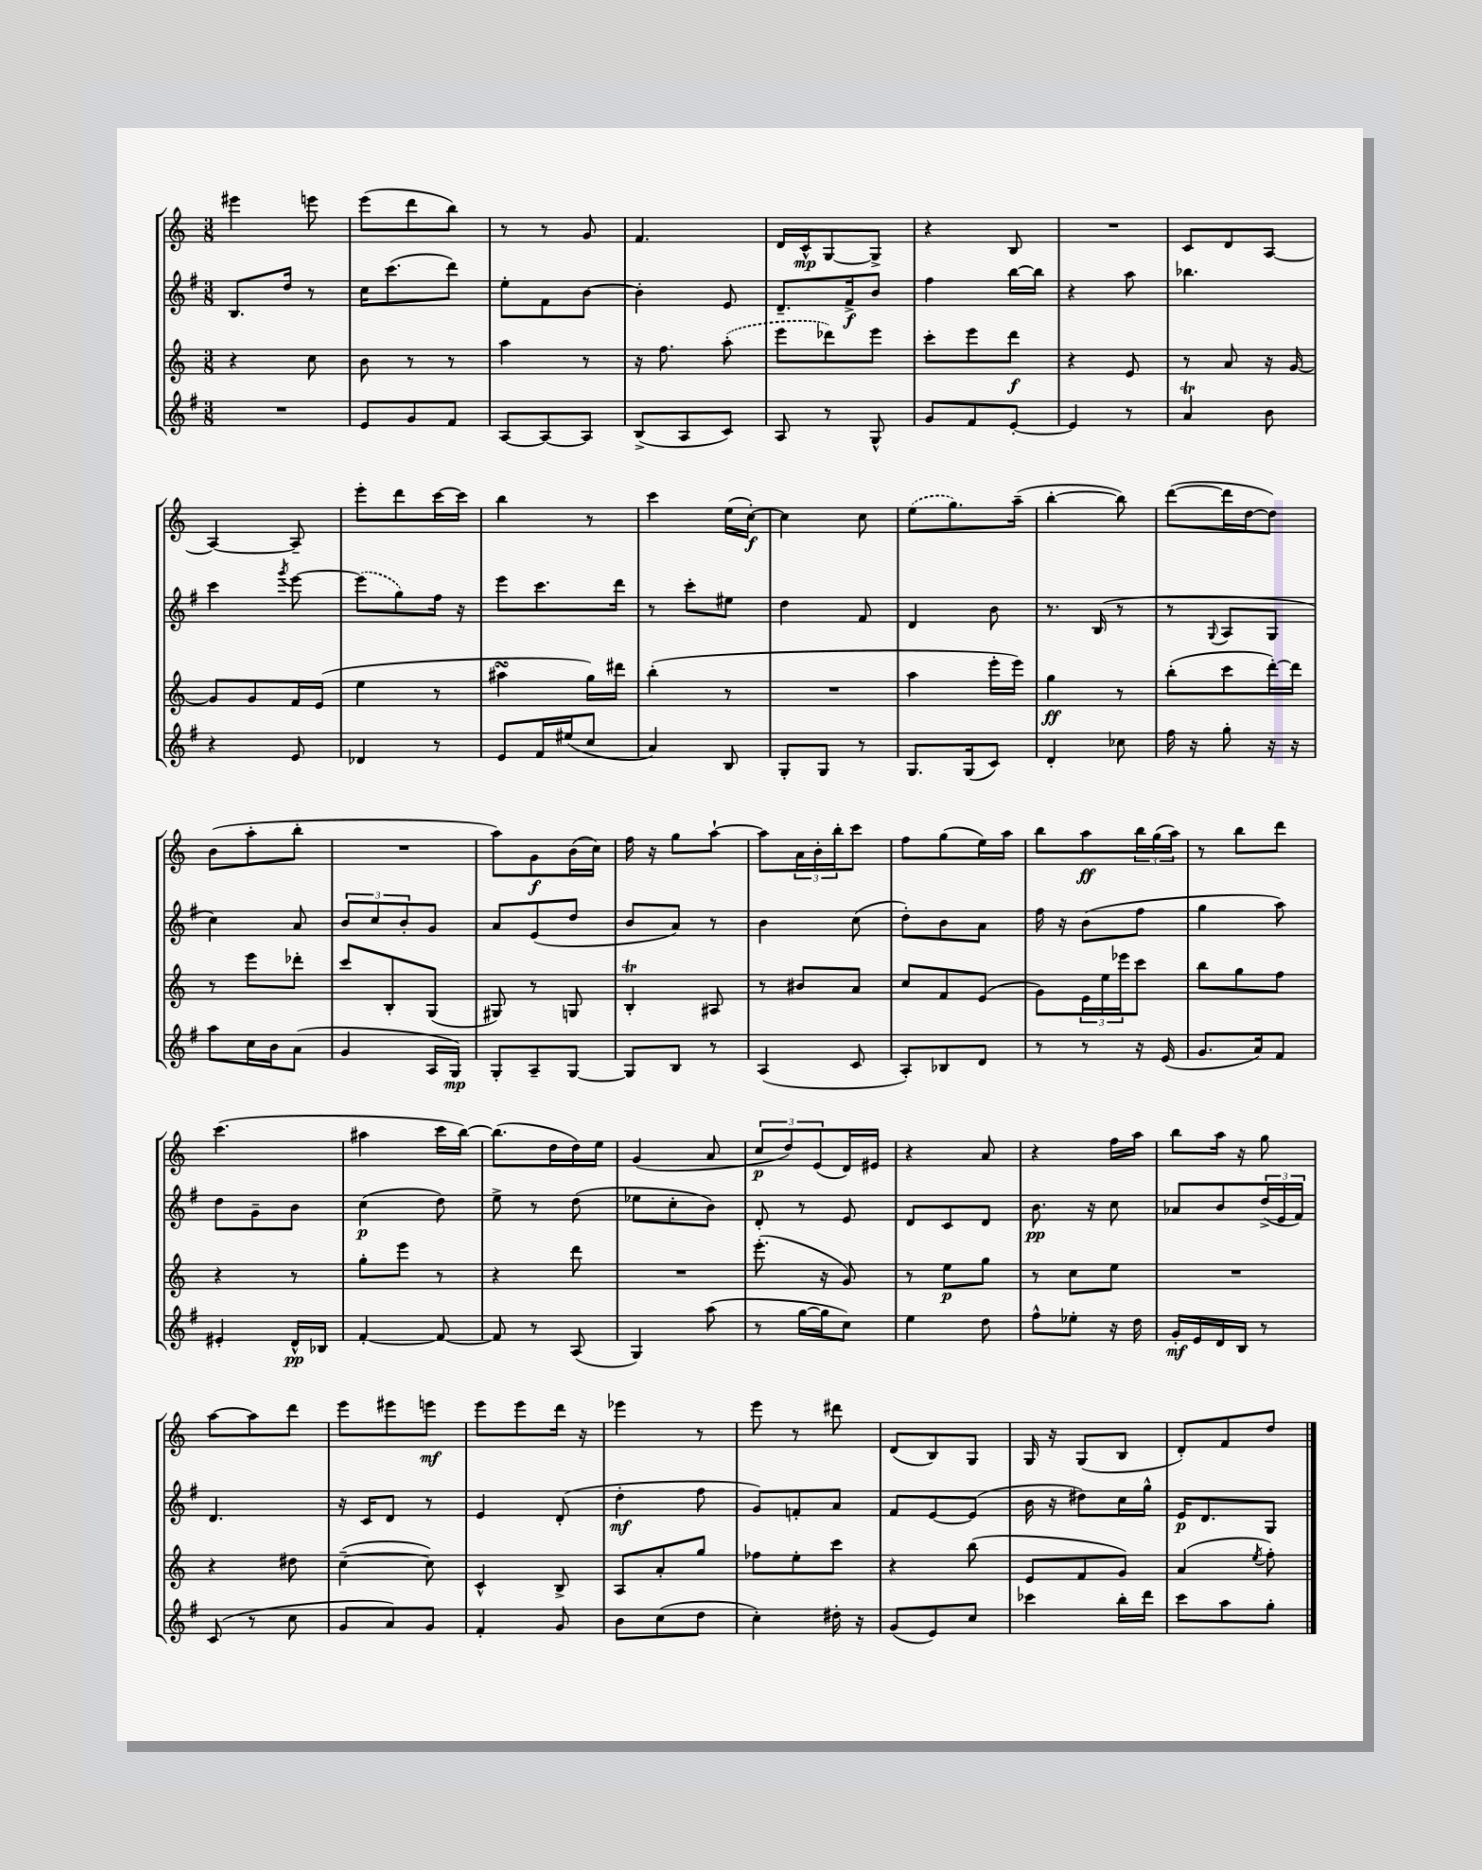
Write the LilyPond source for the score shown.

<<
\new StaffGroup <<
\new Staff = "s0" {
    \clef treble \key c \major \numericTimeSignature \time 3/8
    eis'''4 e'''8 |
    e'''8( d'''8 b''8) |
    r8 r8 g'8 |
    f'4. |
    d'16 c'16-^\mp g8~ g8-> |
    r4 b8 |
    R4. |
    c'8 d'8 a8~ |
    a4~ a8-- |
    e'''8-. d'''8 c'''16~ c'''16 |
    b''4 r8 |
    c'''4 e''16( c''16~-.\f) |
    c''4 c''8 |
    \once \slurDashed e''8( g''8.) a''16--( |
    b''4~-. b''8) |
    d'''8~( d'''16 d''16~ d''8) |
    b'8( a''8-. b''8-. |
    R4. |
    a''8) g'8\f b'16( c''16) |
    f''16 r16 g''8 a''8~-! |
    a''8 \tuplet 3/2 { a'16 b'16-. b''16-. } c'''8 |
    f''8 g''8( e''16) a''16 |
    b''8 a''8\ff \tuplet 3/2 { b''16 g''16( a''16) } |
    r8 b''8 d'''8 |
    c'''4.( |
    ais''4 c'''16 b''16~) |
    b''8.( d''16 d''16) e''16 |
    g'4( a'8 |
    \tuplet 3/2 { c''8\p d''8) e'8( } d'16) eis'16 |
    r4 a'8 |
    r4 f''16 a''16 |
    b''8 a''16 r16 g''8 |
    a''8~ a''8 d'''8 |
    e'''8 eis'''8 e'''8\mf |
    e'''8 e'''8 d'''16 r16 |
    ees'''4 r8 |
    e'''8 r8 dis'''8 |
    d'8( b8) g8 |
    g16 r16 g8( b8 |
    d'8-.) f'8 d''8 \bar "|." |
}
\new Staff = "s1" {
    \clef treble \key g \major \numericTimeSignature \time 3/8
    b8. d''16 r8 |
    c''16 c'''8.( d'''8) |
    e''8-. fis'8 b'8~ |
    b'4-. e'8 |
    d'8.-- fis'16->\f b'8 |
    fis''4 b''16~ b''16 |
    r4 a''8 |
    bes''4. |
    c'''4 \acciaccatura { g'''8 } e'''8~ |
    \once \slurDashed e'''8( g''8) fis''16 r16 |
    e'''8 c'''8. d'''16 |
    r8 c'''8-. eis''8 |
    d''4 fis'8 |
    d'4 b'8 |
    r8. b16( r8 |
    r8 \appoggiatura { g8 } a8 g8 |
    c''4) a'8 |
    \tuplet 3/2 { b'8 c''8 b'8-. } g'8 |
    a'8 e'8( d''8 |
    b'8 a'8) r8 |
    b'4 c''8( |
    d''8-.) b'8 a'8 |
    fis''16 r16 b'8( fis''8 |
    g''4 a''8) |
    d''8 g'8-- b'8 |
    c''4\p( d''8) |
    e''8-> r8 d''8( |
    ees''8 c''8-. b'8) |
    d'8-. r8 e'8 |
    d'8 c'8 d'8 |
    b'8.\pp r16 c''8 |
    aes'8 b'8 \tuplet 3/2 { d''16->( e'16 fis'16) } |
    d'4. |
    r16 c'16 d'8 r8 |
    e'4 d'8-.( |
    d''4-.\mf fis''8 |
    g'8) f'8-. a'8 |
    fis'8 e'8~ e'8( |
    b'16 r16 dis''8) c''16 g''16-^ |
    e'16\p d'8. g8 \bar "|." |
}
\new Staff = "s2" {
    \clef treble \key c \major \numericTimeSignature \time 3/8
    r4 c''8 |
    b'8 r8 r8 |
    a''4 r8 |
    r16 f''8. \once \slurDashed a''8-.( |
    e'''8 des'''8) e'''8 |
    c'''8-. e'''8 d'''8\f |
    r4 e'8 |
    r8 a'8 r16 g'16~ |
    g'8 g'8 f'16 e'16( |
    e''4 r8 |
    ais''4\turn g''16) dis'''16 |
    b''4-.( r8 |
    R4. |
    a''4 e'''16-. e'''16) |
    g''4\ff r8 |
    b''8-.( c'''8 d'''16~-.) d'''16 |
    r8 e'''8 des'''8-. |
    c'''8 b8-. g8( |
    gis8) r8 g8 |
    b4-.\trill ais8 |
    r8 bis'8 a'8 |
    c''8 f'8 e'8( |
    g'8) \tuplet 3/2 { e'16 e''16 ees'''16 } c'''8 |
    b''8 g''8 f''8 |
    r4 r8 |
    g''8-. e'''8 r8 |
    r4 d'''8 |
    R4. |
    e'''8.-.( r16 g'8) |
    r8 e''8\p g''8 |
    r8 c''8 e''8 |
    R4. |
    r4 dis''8 |
    c''4~--( c''8) |
    c'4-^ b8-> |
    a8 a'8-. g''8 |
    fes''8 e''8-. c'''8 |
    r4 b''8( |
    e'8 f'8 g'8) |
    a'4( \acciaccatura { e''8 } f''8-.) \bar "|." |
}
\new Staff = "s3" {
    \clef treble \key g \major \numericTimeSignature \time 3/8
    R4. |
    e'8 g'8 fis'8 |
    a8~ a8~ a8 |
    b8->( a8 c'8) |
    a8 r8 g8-^ |
    g'8 fis'8 e'8~-. |
    e'4 r8 |
    a'4\trill b'8 |
    r4 e'8 |
    des'4 r8 |
    e'8 fis'16 eis''16( c''8 |
    a'4) b8 |
    g8-. g8 r8 |
    g8. g16( c'8) |
    d'4-. ces''8 |
    fis''16 r16 g''8-. r16 r16 |
    a''8 c''16 b'16 a'8( |
    g'4 a16 g16\mp) |
    g8-. a8-- g8~ |
    g8 b8 r8 |
    a4( c'8 |
    a8-.) bes8 d'8 |
    r8 r8 r16 e'16( |
    g'8. a'16) fis'8 |
    eis'4-. d'16-^\pp bes16 |
    fis'4~-. fis'8~ |
    fis'8 r8 a8( |
    g4) a''8( |
    r8 g''16~ g''16 c''8) |
    e''4 d''8 |
    fis''8-^ ees''8-. r16 d''16 |
    g'16-.\mf e'16 d'16 b16 r8 |
    c'8( r8 c''8 |
    g'8 a'8) g'8 |
    fis'4-. g'8 |
    b'8 c''8( d''8 |
    c''4-.) dis''16-. r16 |
    g'8( e'8) c''8 |
    ces'''4 b''16-. d'''16 |
    c'''8 a''8 g''8-. \bar "|." |
}
>>
>>
\layout { \context { \Score \remove "Bar_number_engraver" } }
